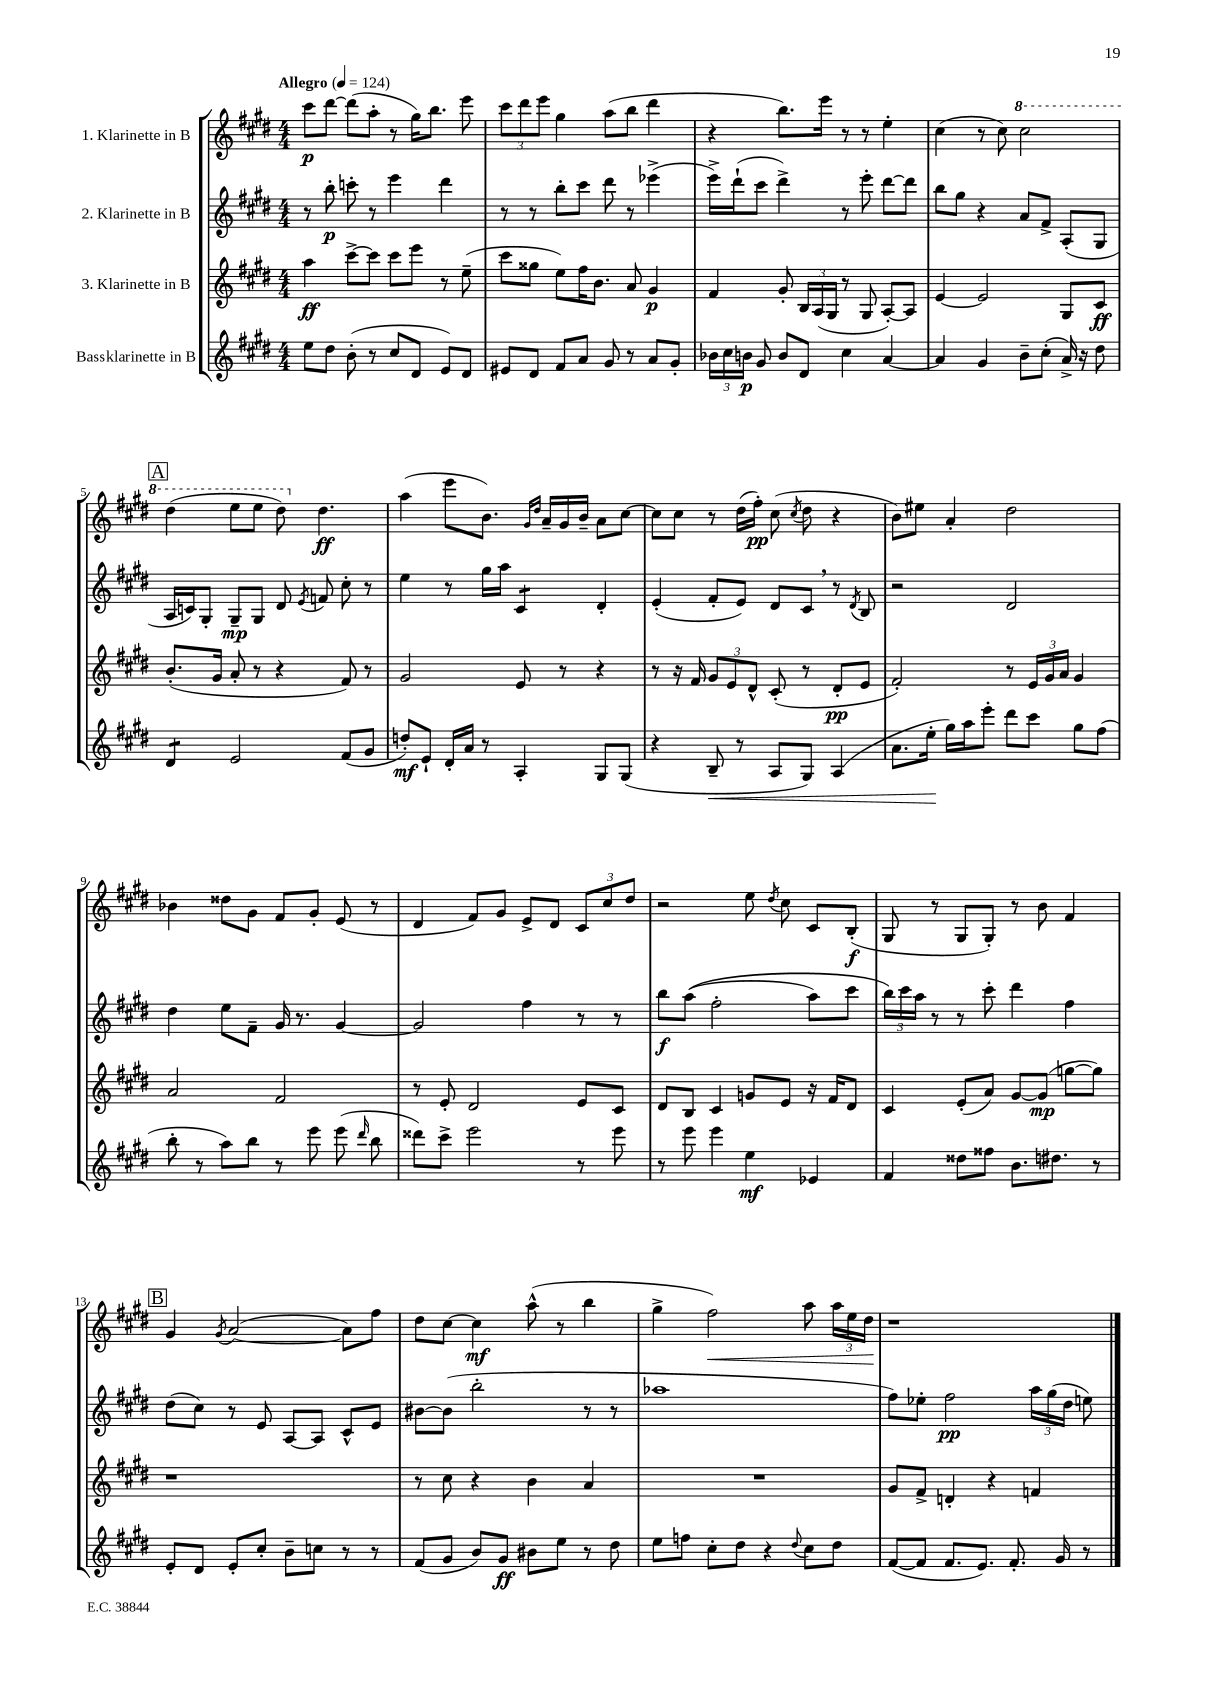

**kern	**kern	**kern	**kern
*staff4	*staff3	*staff2	*staff1
*clefG2	*clefG2	*clefG2	*clefG2
*k[f#c#g#d#]	*k[f#c#g#d#]	*k[f#c#g#d#]	*k[f#c#g#d#]
*M4/4	*M4/4	*M4/4	*M4/4
*MM124	*MM124	*MM124	*MM124
8ee	4aa	8r	8ccc#
8dd#	.	8bb'	[8ddd#
(8b'	[8ccc#^	8ccc'	(8ddd#]
8r	8ccc#]	8r	8aa'
8cc#	8ccc#	4eee	8r
8d#	8eee	.	16gg#)
.	.	.	8.bb
8e)	8r	4ddd#	.
8d#	(8ee~	.	8eee
=	=	=	=
8e#	8ccc#	8r	12ccc#
.	.	.	12ddd#
8d#	8gg##	8r	.
.	.	.	12eee
8f#	8ee)	8bb'	4gg#
8a	16ff#	8ccc#	.
.	8.b	.	.
8g#	.	8ddd#	(8aa
8r	8a	8r	8bb
8a	4g#	(4eee-^	4ddd#
8g#'	.	.	.
=	=	=	=
24b-	4f#	16eee^)	4r
24cc#	.	.	.
.	.	(16ddd#`	.
24b	.	.	.
8g#	.	8ccc#	.
8b	8g#'	4ddd#^)	8.bb)
8d#	24B	.	.
.	(24A	.	.
.	.	.	16eee
.	24G#	.	.
4cc#	8r	8r	8r
.	8G#	8eee'	8r
[4a	[8A')	[8ddd#	4ee'
.	8A]	8ddd#]	.
=	=	=	=
4a]	[4e	8bb	(4cc#
.	.	8gg#	.
4g#	2e]	4r	8r
.	.	.	8cc#)
8b~	.	8a	2ccc#
(8cc#'	.	8f#^	.
16a^)	8G#	(8A'	.
16r	.	.	.
8dd#	8c#	8G#	.
=	=	=	=
4d#	(8.b'	16A	(4ddd#
.	.	16c)	.
.	.	8G#'	.
.	16g#	.	.
2e	8a'	8G#~	8eee
.	8r	8G#	8eee
.	4r	8d#	8ddd#)
.	.	8qe	.
.	.	8f	4.dd#
(8f#	8f#)	8cc#'	.
8g#	8r	8r	.
=	=	=	=
8dd')	2g#	4ee	(4aa
8e`	.	.	.
16d#'	.	8r	8eee
16a	.	.	.
8r	.	16gg#	8.b)
.	.	16aa	.
4A'	8e	4c#	.
.	.	.	16qqg#
.	.	.	16qqdd#
.	.	.	16a~
.	8r	.	16g#
.	.	.	16b~
8G#	4r	4d#'	8a
(8G#	.	.	[8cc#
=	=	=	=
4r	8r	(4e'	8cc#]
.	16r	.	8cc#
.	16f#	.	.
8B~	12g#	8f#'	8r
.	12e	.	.
8r	.	8e)	(16dd#
.	12d#^^	.	.
.	.	.	16ff#')
8A	(8c#'	8d#	(8cc#
.	.	.	8qcc#
8G#)	8r	8c#	8dd#
(4A	8d#'	8r	4r
.	.	8qd#	.
.	8e	8B	.
=	=	=	=
8.a	2f#')	2r	8b)
.	.	.	8ee#
16ee'	.	.	.
16gg#)	.	.	4a'
16aa	.	.	.
8eee'	.	.	.
8ddd#	8r	2d#	2dd#
8ccc#	24e	.	.
.	24g#	.	.
.	24a	.	.
8gg#	4g#	.	.
(8ff#	.	.	.
=	=	=	=
8bb'	2a	4dd#	4b-
8r	.	.	.
8aa)	.	8ee	8dd##
8bb	.	8f#~	8g#
8r	2f#	16g#	8f#
.	.	8.r	.
8eee	.	.	8g#'
(8eee	.	[4g#	(8e
16qqddd#	.	.	.
8bb	.	.	8r
=	=	=	=
8ddd##)	8r	2g#]	4d#
8ccc#^	8e'	.	.
2eee	2d#	.	8f#)
.	.	.	8g#
.	.	4ff#	8e^
.	.	.	8d#
8r	8e	8r	12c#
.	.	.	12cc#
8eee	8c#	8r	.
.	.	.	12dd#
=	=	=	=
8r	8d#	8bb	2r
8eee	8B	&((8aa	.
4eee	4c#	2ff#'	.
4ee	8g	.	8ee
.	.	.	8qdd#
.	8e	.	8cc#
4e-	16r	8aa)	8c#
.	16f#	.	.
.	8d#	8ccc#	(8B'
=	=	=	=
4f#	4c#	24bb&)	8G#
.	.	24ccc#	.
.	.	24aa	.
.	.	8r	8r
8dd##	(8e'	8r	8G#
8ff##	8a)	8ccc#'	8G#')
8.b	[8g#	4ddd#	8r
.	(8g#]	.	8b
8.dd#	.	.	.
.	[8gg	4ff#	4f#
8r	8gg])	.	.
=	=	=	=
8e'	1r	(8dd#	4g#
8d#	.	8cc#)	.
.	.	.	8qg#
8e'	.	8r	([2a
8cc#'	.	8e	.
8b~	.	[8A	.
8cc	.	8A]	.
8r	.	8c#^^	8a])
8r	.	8e	8ff#
=	=	=	=
(8f#	8r	[8b#	8dd#
8g#	8cc#	(8b#]	[8cc#
8b)	4r	2bb'	4cc#]
8g#	.	.	.
8b#	4b	.	(8aa^^
8ee	.	.	8r
8r	4a	8r	4bb
8dd#	.	8r	.
=	=	=	=
8ee	1r	1aa-	4gg#^
8ff	.	.	.
8cc#'	.	.	2ff#)
8dd#	.	.	.
4r	.	.	.
8qqdd#	.	.	.
8cc#	.	.	8aa
8dd#	.	.	24aa
.	.	.	24ee
.	.	.	24dd#
=	=	=	=
([8f#	8g#	8ff#)	1r
8f#]	8f#^	8ee-'	.
8.f#	4d'	2ff#	.
8.e)	.	.	.
.	4r	.	.
8.f#'	.	.	.
.	4f	24aa	.
.	.	(24gg#	.
16g#	.	.	.
.	.	24dd#	.
8r	.	8ee)	.
==	==	==	==
*-	*-	*-	*-
